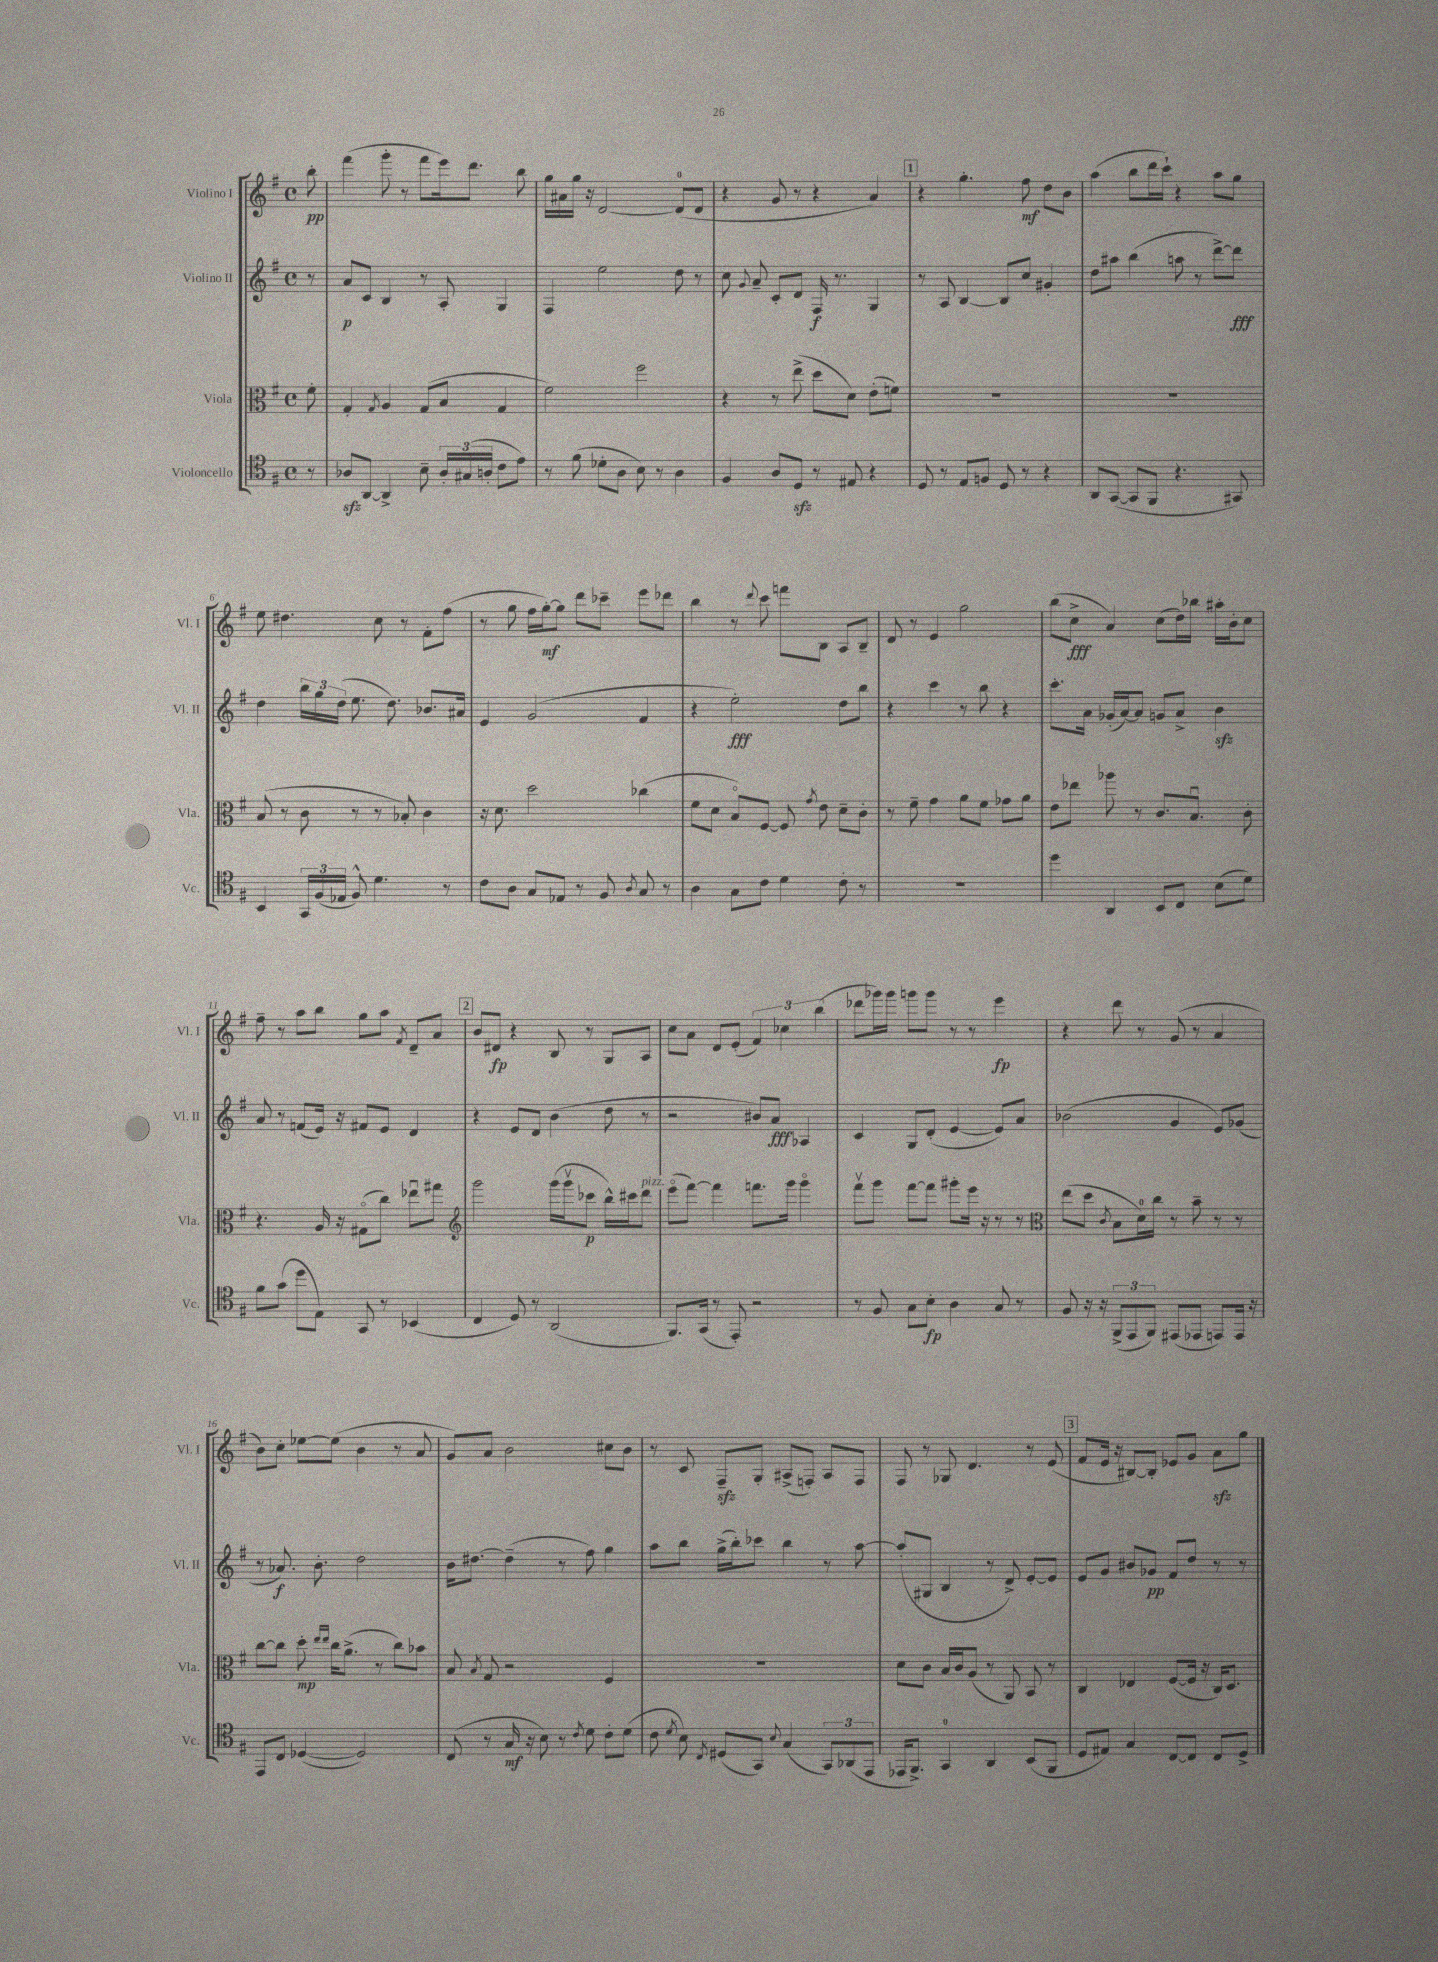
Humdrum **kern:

**kern	**dynam	**kern	**dynam	**kern	**dynam	**kern	**dynam
*part4	*part4	*part3	*part3	*part2	*part2	*part1	*part1
*staff4	*staff4	*staff3	*staff3	*staff2	*staff2	*staff1	*staff1
*I"Violoncello	*	*I"Viola	*	*I"Violino II	*	*I"Violino I	*
*I'Vc.	*	*I'Vla.	*	*I'Vl. II	*	*I'Vl. I	*
*clefC4	*	*clefC3	*	*clefG2	*	*clefG2	*
*k[f#]	*	*k[f#]	*	*k[f#]	*	*k[f#]	*
*M4/4	*	*M4/4	*	*M4/4	*	*M4/4	*
*met(c)	*	*met(c)	*	*met(c)	*	*met(c)	*
=	=	=	=	=	=	=	=
8r	.	8f#'\	.	8r	.	8bb'\	pp
=1	=1	=1	=1	=1	=1	=1	=1
8A-Xzz/L	.	4G'/	.	8a/L	p	(4fff#\	.
[8AA/J	.	.	.	8c/J	.	.	.
.	.	8qG/	.	.	.	.	.
4AA^/]	.	4A/	.	4B/	.	8ggg'\	.
.	.	.	.	.	.	8r	.
8B~\	.	(8G/L	.	8r	.	8fff#\L	.
24A-'/LL	.	8B/J	.	8A'/	.	16eee\k)	.
(24G#X/	.	.	.	.	.	.	.
.	.	.	.	.	.	8.ddd\J	.
24An'/JJ	.	.	.	.	.	.	.
8c\L	.	4G/	.	4G/	.	.	.
8e\J)	.	.	.	.	.	8bb\	.
=2	=2	=2	=2	=2	=2	=2	=2
8r	.	2f#\)	.	4F#/	.	16gg\LL	.
.	.	.	.	.	.	16a#X\	.
(8f#\	.	.	.	.	.	16gg\JJ	.
.	.	.	.	.	.	16r	.
8d-X'\L	.	.	.	2ee\	.	[2d/	.
8A\J	.	.	.	.	.	.	.
8B\)	.	2ff#\	.	.	.	.	.
8r	.	.	.	.	.	.	.
4A\	.	.	.	8dd\	.	(8d/L]	.
.	.	.	.	8r	.	8d/J	.
=3	=3	=3	=3	=3	=3	=3	=3
4F#/	.	4r	.	8cc\	.	4r	.
.	.	.	.	8qqg/	.	.	.
.	.	.	.	8a~/	.	.	.
8A/L	.	8r	.	8c'/L	.	8g/	.
8Dzz/J	.	(8ee^\	.	8d/J	.	8r	.
8r	.	8dd\L	.	16F#/	f	4r	.
.	.	.	.	8.r	.	.	.
8E#X/	.	8d\J)	.	.	.	.	.
4r	.	(8e'\L	.	4G/	.	4a/)	.
.	.	8fn\J)	.	.	.	.	.
!!LO:REH:place=s1:t=1
=4	=4	=4	=4	=4	=4	=4	=4
8D/	.	1r	.	8r	.	4r	.
8r	.	.	.	8A/	.	.	.
8E/L	.	.	.	[4B/	.	4.gg'\	.
8Fn/J	.	.	.	.	.	.	.
8D/	.	.	.	8B/L]	.	.	.
8r	.	.	.	8cc/J	.	8ff#\	mf
4r	.	.	.	4g#X'/	.	8dd\L	.
.	.	.	.	.	.	8b\J	.
=5	=5	=5	=5	=5	=5	=5	=5
8AA/L	.	1r	.	8dd\L	.	(4aa\	.
([8GG/J	.	.	.	8aa#X\J	.	.	.
8GG/L]	.	.	.	(4bb\	.	8bb\L	.
8FF#/J	.	.	.	.	.	16ddd\L	.
.	.	.	.	.	.	16ccc`\JJ)	.
4.r	.	.	.	8aan\	.	4r	.
.	.	.	.	8r	.	.	.
.	.	.	.	[8ddd^\L)	.	8aa\L	.
8GG#X/)	.	.	.	8ddd\J]	fff	8gg\J	.
!!LO:LB:g=z
=6	=6	=6	=6	=6	=6	=6	=6
4BB/	.	(8B/	.	4dd\	.	8ee\	.
.	.	8r	.	.	.	4.dd#X\	.
24GG/LL	.	8c\	.	24bb\LL	.	.	.
(24F#/	.	.	.	24gg\	.	.	.
24E-X/JJ	.	.	.	(24dd\JJ	.	.	.
8F#^^/)	.	8r	.	8.ee\	.	.	.
4.d\	.	8r	.	.	.	8cc\	.
.	.	.	.	8.dd\)	.	.	.
.	.	8B-X'/)	.	.	.	8r	.
.	.	4c\	.	8.b-X/L	.	8f#'\L	.
8r	.	.	.	.	.	(8ff#\J	.
.	.	.	.	16a#X/Jk	.	.	.
=7	=7	=7	=7	=7	=7	=7	=7
8c\L	.	16r	.	4e/	.	8r	.
.	.	8.d\	.	.	.	.	.
8A\J	.	.	.	.	.	8gg\	.
8G/L	.	2dd\	.	(2g/	.	16ff#\LL	.
.	.	.	.	.	.	[16gg'\J)	mf
8E-X/J	.	.	.	.	.	8gg\J]	.
8r	.	.	.	.	.	8ddd\L	.
8F#/	.	.	.	.	.	8ccc-X~\J	.
8qA/	.	.	.	.	.	.	.
8G/	.	(4cc-X\	.	4f#/	.	8eee\L	.
8r	.	.	.	.	.	8ddd-X\J	.
=8	=8	=8	=8	=8	=8	=8	=8
4A\	.	8f#\L	.	4r	.	4bb\	.
.	.	8d\J	.	.	.	.	.
8G\L	.	8B/L)	.	2ee'\)	fff	8r	.
.	.	.	.	.	.	8qqddd/	.
8c\J	.	[8F#/J	.	.	.	8ccc\	.
4d\	.	8F#/]	.	.	.	8fffn\L	.
.	.	8qg/	.	.	.	.	.
.	.	8e\	.	.	.	8B\J	.
8c'\	.	8d~\L	.	8dd\L	.	8A/L	.
8r	.	8c'\J	.	8bb\J	.	8B~/J	.
=9	=9	=9	=9	=9	=9	=9	=9
1r	.	8r	.	4r	.	8d/	.
.	.	8f#~\	.	.	.	8r	.
.	.	4g\	.	4ccc\	.	4e/	.
.	.	8a\L	.	8r	.	2gg\	.
.	.	8f#\J	.	8bb\	.	.	.
.	.	8g-X\L	.	4r	.	.	.
.	.	8a\J	.	.	.	.	.
=10	=10	=10	=10	=10	=10	=10	=10
4dd\	.	8e\L	.	8.ccc'\L	.	(8bb\L	.
.	.	8ee-X\J	.	.	.	8cc^\J	fff
.	.	.	.	16a\Jk	.	.	.
4AA/	.	8aa-X\	.	(16g-X'/LL	.	4a/)	.
.	.	.	.	[16a/J)	.	.	.
.	.	8r	.	8a/J]	.	.	.
8BB/L	.	8.c/L	.	8gn/L	.	(8cc\L	.
8C/J	.	.	.	8a^/J	.	16dd\L)	.
.	.	8.Bu/J	.	.	.	16bb-X\JJ	.
(8B\L	.	.	.	4bzz\	.	16aa#X'\LL	.
.	.	.	.	.	.	16b'\J	.
8d\J)	.	8c'\	.	.	.	8cc\J	.
!!LO:LB:g=z
=11	=11	=11	=11	=11	=11	=11	=11
8f#\L	.	4.r	.	8a/	.	8ff#~\	.
(8g\J	.	.	.	8r	.	8r	.
8dd\L	.	.	.	(8fn/L	.	8aa\L	.
8E\J)	.	16A/	.	16e/Jk)	.	8bb\J	.
.	.	16r	.	16r	.	.	.
8GG/	.	(8G#X\L	.	8f#X/L	.	8gg\L	.
8r	.	8cc\J)	.	8e/J	.	8aa\J	.
.	.	.	.	.	.	8qf#/	.
(4BB-X/	.	8ee-Xu\L	.	4d/	.	8d~/L	.
.	.	8gg#X\J	.	.	.	8a/J	.
!!LO:REH:place=s1:t=2
=12	=12	=12	=12	=12	=12	=12	=12
*	*	*clefG2	*	*	*	*	*
4C/	.	2ggg\	.	4r	.	8b/L	.
.	.	.	.	.	.	8d#X/J	fp
8D/)	.	.	.	8e/L	.	4r	.
8r	.	.	.	8d/J	.	.	.
(2AA/	.	(16ggg\LL	.	(4b\	.	8B/	.
.	.	16gggv\J	.	.	.	.	.
.	.	8ccc-X\J	p	.	.	8r	.
.	.	16bb^^\LL)	.	8dd\	.	8G/L	.
.	.	16ccc#X\J	.	.	.	.	.
!	!	!LO:TX:a:i:t=pizz.	!	!	!	!	!
.	.	8ddd\J	.	8r	.	8A/J	.
=13	=13	=13	=13	=13	=13	=13	=13
8.FF#/L)	.	(8eee\L	.	2r	.	8cc\L	.
.	.	[8fff#\J)	.	.	.	8a\J	.
(16GG/Jk	.	.	.	.	.	.	.
8r	.	4fff#\]	.	.	.	8d/L	.
8EE'/)	.	.	.	.	.	(8e'/J	.
2r	.	8.fffn\L	.	8b#X/L)	.	6f#/)	.
.	.	.	.	8a/J	fff	.	.
.	.	.	.	.	.	6cc-X\	.
.	.	16ggg\Jk	.	.	.	.	.
.	.	4ggg\	.	4A-X/	.	.	.
.	.	.	.	.	.	(6bb\	.
=14	=14	=14	=14	=14	=14	=14	=14
8r	.	8fff#v\L	.	4c/	.	8ddd-X\L	.
8F#/	.	8ggg\J	.	.	.	16ggg-X\L)	.
.	.	.	.	.	.	16ggg-\JJ	.
8G\L	.	[8fff#\L	.	8G/L	.	8gggn\L	.
8B'\J	fp	8fff#\J]	.	(8d'/J	.	8ggg\J	.
4A\	.	8ggg#X'\L	.	[4e/	.	8r	.
.	.	16eee\Jk	.	.	.	8r	.
.	.	16r	.	.	.	.	.
8G/	.	8r	.	8e/L])	.	4eee\	fp
8r	.	8r	.	8a/J	.	.	.
=15	=15	=15	=15	=15	=15	=15	=15
*	*	*clefC3	*	*	*	*	*
8F#/	.	(8ee\L	.	(2b-X\	.	4r	.
16r	.	8dd\J	.	.	.	.	.
16r	.	.	.	.	.	.	.
.	.	8qc/	.	.	.	.	.
(12FF#^/L	.	8B\L	.	.	.	8ddd\	.
12EE/	.	.	.	.	.	.	.
.	.	16d\L)	.	.	.	8r	.
12FF#/J)	.	.	.	.	.	.	.
.	.	16cc\JJ	.	.	.	.	.
(8EE#X/L	.	8r	.	4g/	.	(8g/	.
8EE-X/J	.	8b~\	.	.	.	8r	.
8EEn/L)	.	8r	.	8e/L)	.	4a/	.
16EE/Jk	.	8r	.	(8g-X/J	.	.	.
16r	.	.	.	.	.	.	.
!!LO:LB:g=z
=16	=16	=16	=16	=16	=16	=16	=16
8EE/L	.	[8cc\L	.	8r	.	8b\L)	.
8C/J	.	8cc\J]	.	8.a-X/)	f	8cc'\J	.
([4D-X/	.	8dd'\	mp	.	.	[8ee-X\L	.
.	.	.	.	8.b'\	.	.	.
.	.	16qqee/LL	.	.	.	.	.
.	.	16qqee/JJ	.	.	.	.	.
.	.	16cc\KL	.	.	.	(8ee-\J]	.
.	.	(8.a^\J	.	.	.	.	.
2D-/])	.	.	.	2dd\	.	4b\	.
.	.	8r	.	.	.	.	.
.	.	8cc\L)	.	.	.	8r	.
.	.	8b-X\J	.	.	.	8a/	.
=17	=17	=17	=17	=17	=17	=17	=17
(8C/	.	8B/	.	16b\KL	.	8g/L)	.
.	.	.	.	[8.dd#X\J	.	.	.
.	.	8qB/	.	.	.	.	.
8r	.	8G/	.	.	.	8a/J	.
16G/	mf	2r	.	(4dd#~\]	.	2b\	.
16r	.	.	.	.	.	.	.
8B\)	.	.	.	.	.	.	.
8r	.	.	.	8r	.	.	.
8qc/	.	.	.	.	.	.	.
8d\	.	.	.	8ff#\)	.	.	.
8c'\L	.	4F#/	.	4gg\	.	8cc#X\L	.
(8d\J	.	.	.	.	.	8b\J	.
=18	=18	=18	=18	=18	=18	=18	=18
8c\	.	1r	.	8aa\L	.	8r	.
8qd/	.	.	.	.	.	.	.
8B\)	.	.	.	8bb\J	.	8c/	.
8qC/	.	.	.	.	.	.	.
(8D#X/L	.	.	.	(16gg^\LL	.	8F#zz~/L	.
.	.	.	.	16bb'\J)	.	.	.
8GG/J)	.	.	.	8ccc-X\J	.	8G'/J	.
8qqB/	.	.	.	.	.	.	.
(4G/	.	.	.	4bb\	.	(8A#X^/L	.
.	.	.	.	.	.	8Fn'/J)	.
12GG/L)	.	.	.	8r	.	8A#/L	.
(12AA-X/	.	.	.	.	.	.	.
.	.	.	.	[8aa\	.	8F/J	.
12EE/J	.	.	.	.	.	.	.
=19	=19	=19	=19	=19	=19	=19	=19
16EE-X/KL	.	8d\L	.	(8aa'/L]	.	8F#/	.
8.FF#^/J)	.	.	.	.	.	.	.
.	.	8c\J	.	8G#X/J	.	8r	.
4GG/	.	16B/LL	.	4B/	.	8G-X/	.
.	.	16c/J	.	.	.	.	.
.	.	(8A/J	.	.	.	4.d/	.
4AA/	.	8r	.	8r	.	.	.
.	.	8AA/)	.	8d^/)	.	.	.
(8BB/L	.	8BB/	.	[8e'/L	.	8r	.
8FF#/J	.	8r	.	8e/J]	.	(8e/	.
!!LO:REH:place=s1:t=3
=20	=20	=20	=20	=20	=20	=20	=20
8D/L	.	4C/	.	8e/L	.	8f#/L	.
8E#X/J)	.	.	.	8g/J	.	16e/Jk	.
.	.	.	.	.	.	16r	.
4G/	.	4E-X/	.	8b#X/L	.	[8B#X/L)	.
.	.	.	.	8g-X/J	pp	8B#'/J]	.
[8C/L	.	([8F#/L	.	8f#/L	.	8e-X/L	.
8C/J]	.	16F#/Jk]	.	8dd/J	.	8g/J	.
.	.	16r	.	.	.	.	.
8C/L	.	16C/KL)	.	8r	.	8azz\L	.
.	.	8.D/J	.	.	.	.	.
8D^/J	.	.	.	8r	.	8gg\J	.
==	==	==	==	==	==	==	==
*-	*-	*-	*-	*-	*-	*-	*-
